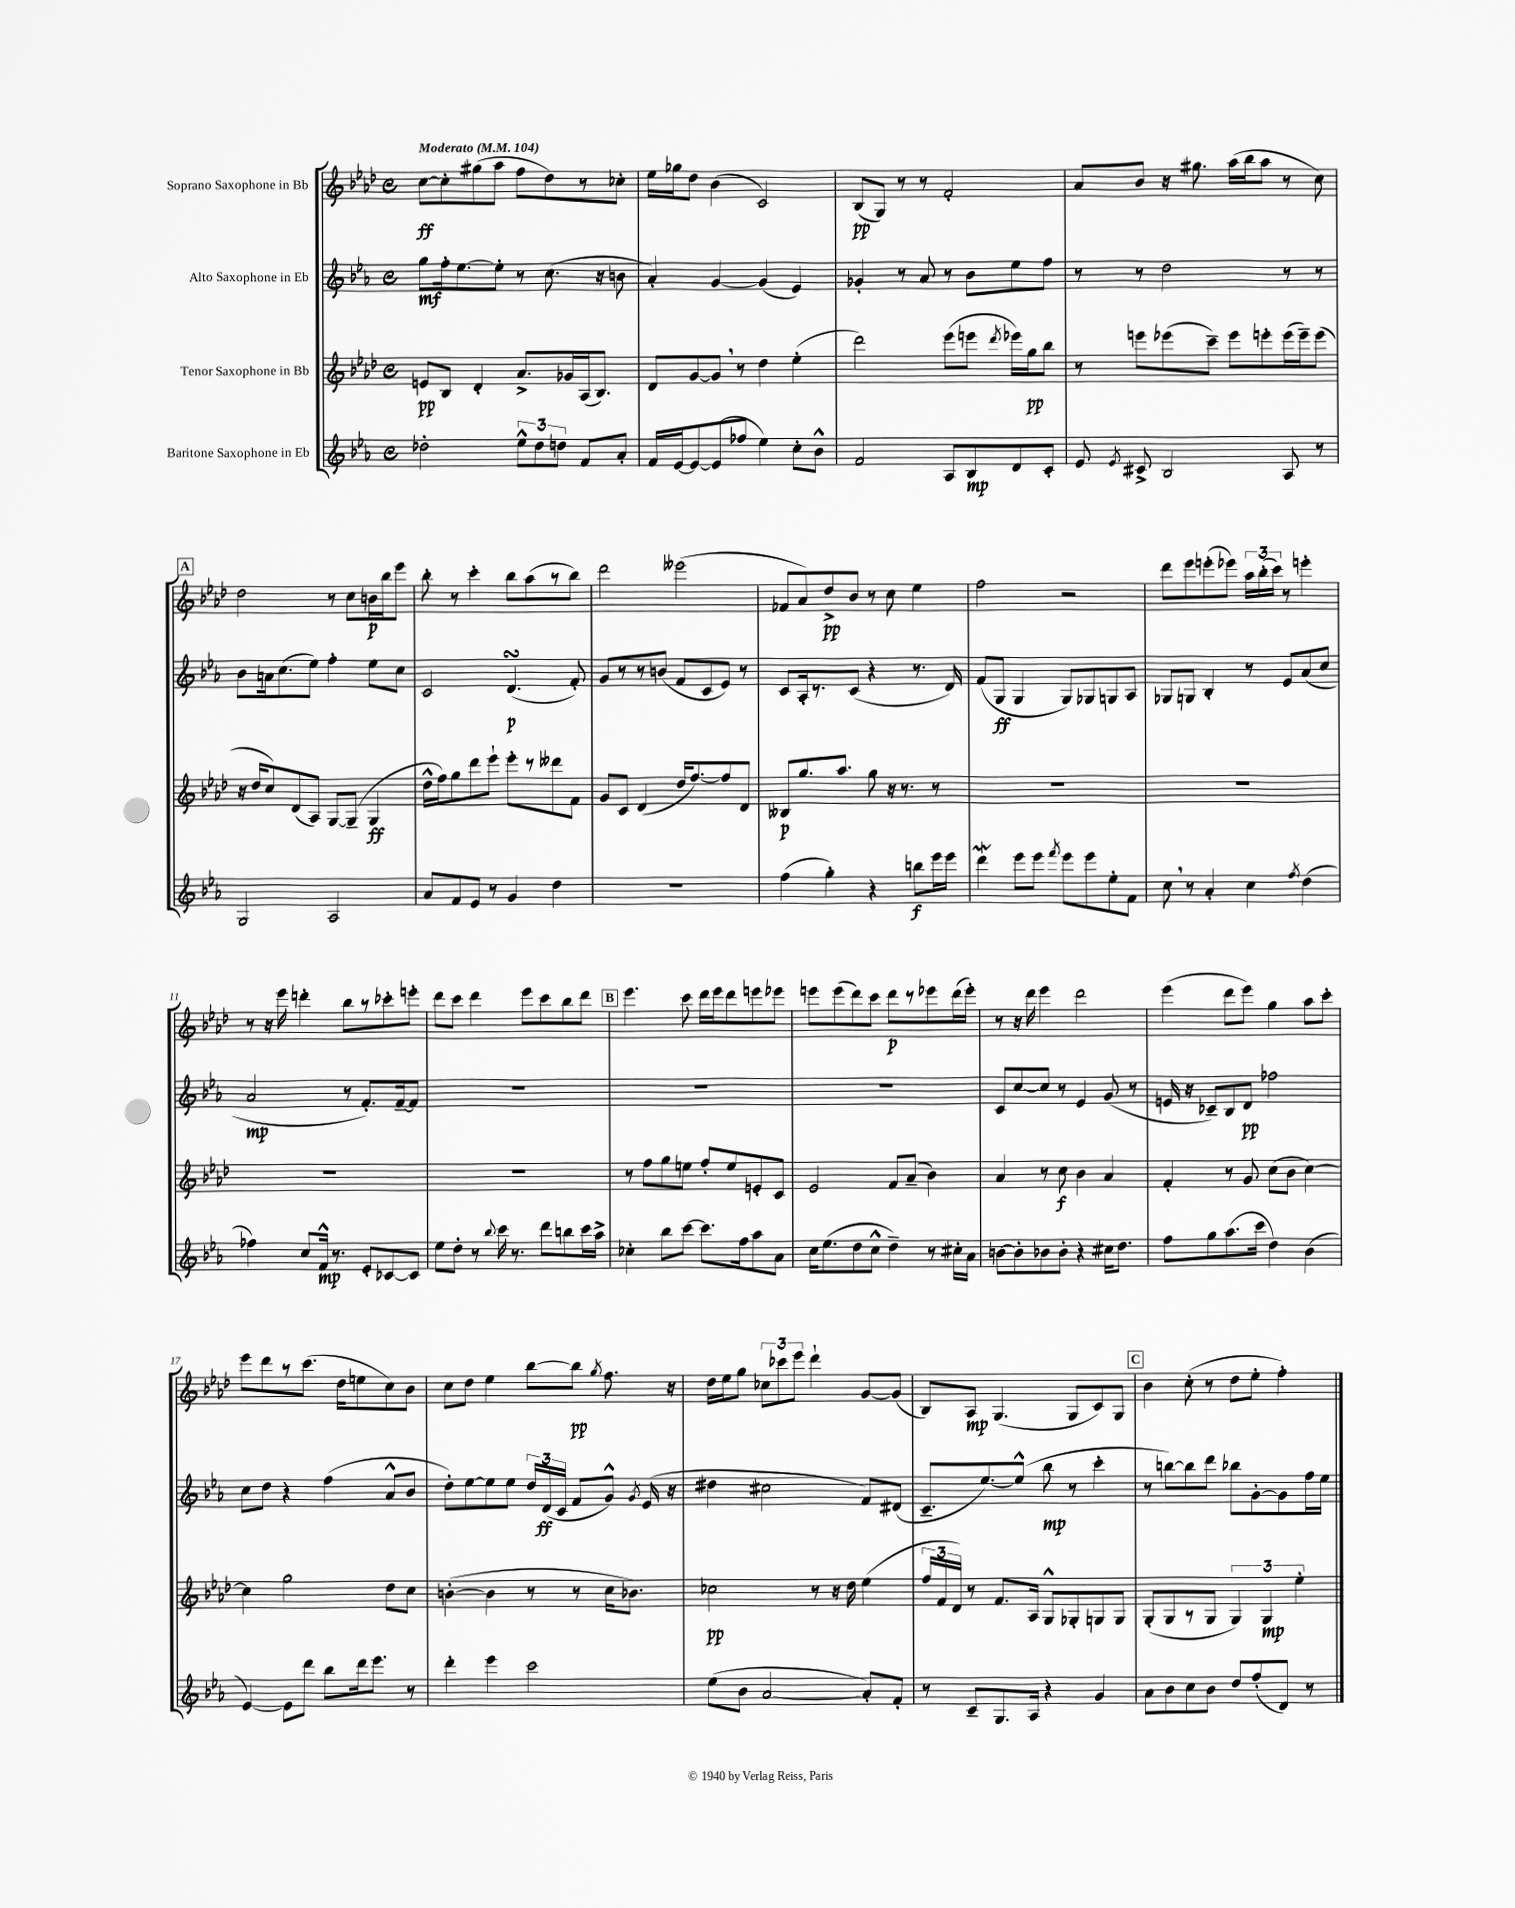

**kern	**kern	**kern	**kern
*staff4	*staff3	*staff2	*staff1
*clefG2	*clefG2	*clefG2	*clefG2
*k[b-e-a-]	*k[b-e-a-d-]	*k[b-e-a-]	*k[b-e-a-d-]
*M4/4	*M4/4	*M4/4	*M4/4
*met(c)	*met(c)	*met(c)	*met(c)
*MM104	*MM104	*MM104	*MM104
2dd-'\	8e/L	8gg\L	[8cc\L
.	8B-/J	16ff'\k	8cc'\]
.	.	[8.ee-\	.
.	4d-'/	.	(8gg#\
.	.	8ee-'\]J	8aa-\J
12ee-^^\L	8.a-^/L	8r	8ff\L
12dd-\	.	.	.
.	.	(8.cc\	8dd-\)
12dd\J	.	.	.
.	16g-/L	.	.
8f/L	(16A-/J	.	8r
.	8.B-/J)	16r	.
8a-'/J	.	8b\	8cc-'\J
=	=	=	=
16f/LL	8d-/L	4a-'/)	16ee-\LL
[16e-/J	.	.	16gg-\J
8e-/_	[8g/	.	8dd-\J
(8e-/]	8g/]J	[4g/	(4b-\
8ff-/J	8r	.	.
4ee-\)	4dd-\	(4g/]	2c/)
8cc'\L	(4ee-'\	4e-/)	.
8b-^^\J	.	.	.
=	=	=	=
2f/	2ddd-\)	4g-'/	(8B-/L
.	.	.	8G/J)
.	.	8r	8r
.	.	8a-/	8r
8A-/L	(8eee-\L	8r	2f'/
8B-/	8eee\J	8b-\L	.
.	8qddd-/	.	.
8d/	16eee-\LL)	8ee-\	.
.	16gg\J	.	.
8c'/J	8bb-\J	8ff\J	.
=	=	=	=
8e-/	8r	8r	8a-/L
8qe-/	.	.	.
8c#^/	8eee\L	8r	8b-/J
2B-/	(8eee-\	2dd\	16r
.	.	.	8.gg#\
.	8ccc~\J)	.	.
.	8eee-\L	.	(16aa-\LL
.	.	.	16bb-\J
.	8eee'\	.	8aa-\J
8A-/	(16eee\L	8r	8r
.	16eee~\J)	.	.
8r	(8eee\J	8r	8cc\)
=	=	=	=
2G/	16r	8b-\L	2dd-\
.	16dd-/LK	.	.
.	8cc/)	16a\k	.
.	.	(8.cc\	.
.	(8d-/	.	.
.	8A-/J)	8ee-\J)	.
2A-/	[8G/L	4ff'\	8r
.	(8G~/]J	.	8cc\L
.	4G/	8ee-\L	16b\L
.	.	.	16bb-\J
.	.	8cc\J	8eee-\J
=	=	=	=
8a-/L	16dd-^^\LL	2c/	8bb-'\
.	16ff\J)	.	.
8f/	8gg\	.	8r
8e-/J	8ddd-\	.	4ccc'\
8r	8eee-`\J	.	.
4g/	8eee-'\L	(4.d/	8bb-\L
.	8r	.	(8aa-\
4dd\	8ddd--\	.	8r
.	8f\J	8f'/)	8bb-\J)
=	=	=	=
1r	8g/L	8g/L	2ddd-\
.	8c/J	8r	.
.	(4d-/	8r	.
.	.	(8b/J	.
.	16dd-/LK	8f/L	(2eee--\
.	[8.ff/)	.	.
.	.	8c/	.
.	8ff/]	8e-/J)	.
.	8d-/J	8r	.
=	=	=	=
(4ff\	8B--/L	8c/L	8f-/L
.	8.gg/	16A-'/k	8a-/)
.	.	8.r	.
4gg'\)	.	.	8dd-^/
.	8.aa-/J	.	.
.	.	(8c/J	8b-/J
4r	8gg\	4r	8r
.	16r	.	8cc\
.	8.r	.	.
8bb\L	.	8.r	4ee-\
16eee-\L	8r	.	.
16eee-\JJ	.	16d/)	.
=	=	=	=
4ddd\	1r	(8f/L	2ff\
.	.	8G/J	.
8eee-\L	.	4G/	.
8eee-\J	.	.	.
8qfff/	.	.	.
8eee-\L	.	8G/L)	2r
8eee-\	.	8G-/	.
8ee-'\	.	8G/	.
8f\J	.	8A-/J	.
=	=	=	=
8cc\	1r	8G-/L	8ddd-\L
8r	.	8G/J	8eee-\
4a-'/	.	4B-'/	(8eee'\
.	.	.	8eee-\J)
4cc\	.	8r	24aa-\LL
.	.	.	(24bb-'\
.	.	.	24ccc\JJ)
.	.	8e-/L	8r
8qff/	.	.	.
(4dd\	.	(8a-/	4eee'\
.	.	8cc/J	.
=	=	=	=
4ff-\)	1r	2a-/	8r
.	.	.	16r
.	.	.	16eee-\
8cc/L	.	.	4ddd'\
16f^^/Jk	.	.	.
8.r	.	.	.
.	.	8r	8bb-\L
8e-'/L	.	8.f'/L)	8r
[8c-/	.	.	8ccc-'\
.	.	[16f~/k	.
8c-/]J	.	8f/]J	8eee'\J
=	=	=	=
8ee-\L	1r	1r	8ddd-\L
8dd'\J	.	.	8ccc\J
8r	.	.	4ddd-\
8qqbb-/	.	.	.
16ccc\	.	.	.
8.r	.	.	.
.	.	.	8eee-\L
8ddd\L	.	.	8ccc\
8bb\	.	.	8bb-\
16ccc\L	.	.	8ddd-\J
16aa-^\JJ	.	.	.
=	=	=	=
4cc-'\	8r	1r	4.eee-\
.	8ff\L	.	.
8bb-\L	8gg\	.	.
[8ccc\J	8ee\J	.	8ccc\
8.ccc\]L	8ff'/L	.	16ddd-\LL
.	.	.	16eee-\J
.	8ee/	.	8ddd-\
16ff\k	.	.	.
8aa-\	8e'/	.	8eee\
8a-\J	8c/J	.	8eee-\J
=	=	=	=
16cc\LK	2e-/	1r	8eee\L
(8.ee-\	.	.	.
.	.	.	(8eee\
8dd\	.	.	8ddd-\)
8cc^^\J	.	.	8ccc\J
4dd~\)	8f/L	.	8ddd-\L
.	(8a-~/J	.	8r
8r	4b-\)	.	8eee-\
16cc#'\LL	.	.	(16ddd-\L
16a-\JJ	.	.	16eee-'\JJ)
=	=	=	=
[8b\L	4a-/	8c/L	8r
8b'\]	.	[8cc/	16r
.	.	.	16ddd-\
8b-\	8r	8cc/]J	4eee-\
8b-'\J	8cc\	8r	.
4r	4b-\	4e-/	2ddd-\
16cc#\LK	4a-/	(8g/	.
8.dd\J	.	.	.
.	.	8r	.
=	=	=	=
8ff\L	4f'/	16e/	(4eee-\
.	.	16r	.
8gg\	.	8c-~/L)	.
(8.aa-\	8r	8B-/	8ddd-\L
.	8g/	8d/J	8eee-\J)
16ccc\Jk	.	.	.
4dd\)	(8cc\L	2ff-\	4gg\
.	8b-\J	.	.
(4b-\	[4cc\)	.	8aa-\L
.	.	.	8ccc'\J
=	=	=	=
[4e-/)	4cc\]	8cc\L	8eee-\L
.	.	8dd\J	8ddd-\
8e-\]L	2gg\	4r	8r
8ddd\J	.	.	(8.ccc\J
8bb-\L	.	(4ff\	.
.	.	.	16dd-\LK
16ddd\k	.	.	8ee\
8.eee-\J	.	.	.
.	8dd-\L	8a-^^/L	8cc\)
8r	8cc\J	8b-/J	8b-\J
=	=	=	=
4ddd'\	([4b'\	8dd'\L)	8cc\L
.	.	[8ee-\	8dd-\J
4eee-\	4b\]	8ee-\]	4ee-\
.	.	8ee-\J	.
2ccc\	8r	24dd/LL	[8bb-\L
.	.	(24d/	.
.	.	24c/JJ	.
.	8r	8f/L	8bb-\]J
.	.	.	8qgg/
.	16cc\LK	8g^^/J)	8.ff\
.	8.b-\J)	.	.
.	.	8qg/	.
.	.	(16e-/	.
.	.	16r	16r
=	=	=	=
(8ee-\L	2cc-\	4dd#\	16dd-\LL
.	.	.	16ee-\J
8b-\J	.	.	8gg\J
[2a-/	.	2cc#\	12cc-\L
.	.	.	12ccc-\
.	.	.	12eee-\J
.	8r	.	4ddd-`\
.	16r	.	.
.	16dd-\	.	.
8a-'/]L)	(4ee-\	8f/L)	[8g/L
8f'/J	.	(8d#/J	(8g/]J
=	=	=	=
8r	24ff/LL	8.c~/L	8B-/L)
.	24f/	.	.
.	24d-/JJ)	.	.
8c~/L	8r	.	8A-/J
.	.	[8.ee-/)	.
8.G/	8.f/L	.	(4.G/
.	.	(8ee-^^/]J	.
16A-/Jk	16A-/Jk	.	.
4r	8G^^/L	8bb-\	.
.	8G-'/	8r	8G/L
4g/	8G/	4ccc'\	8c/)
.	8G/J	.	8G/J
=	=	=	=
8a-\L	(8G'/L	8r	4b-\
8b-\	8G/	[8bb\L)	.
8cc\	8r	8bb\]	(8cc'\
8b-\J	8G/J	8ddd\J	8r
8dd/L	6G/)	8bb-\L	8dd-\L
(8ff'/	.	[8g'\	8ee-'\J
.	6G/	.	.
8d/J)	.	8g\]	4ff'\)
.	6ee-'\	.	.
8r	.	16ff\L	.
.	.	16ee-\JJ	.
==	==	==	==
*-	*-	*-	*-
